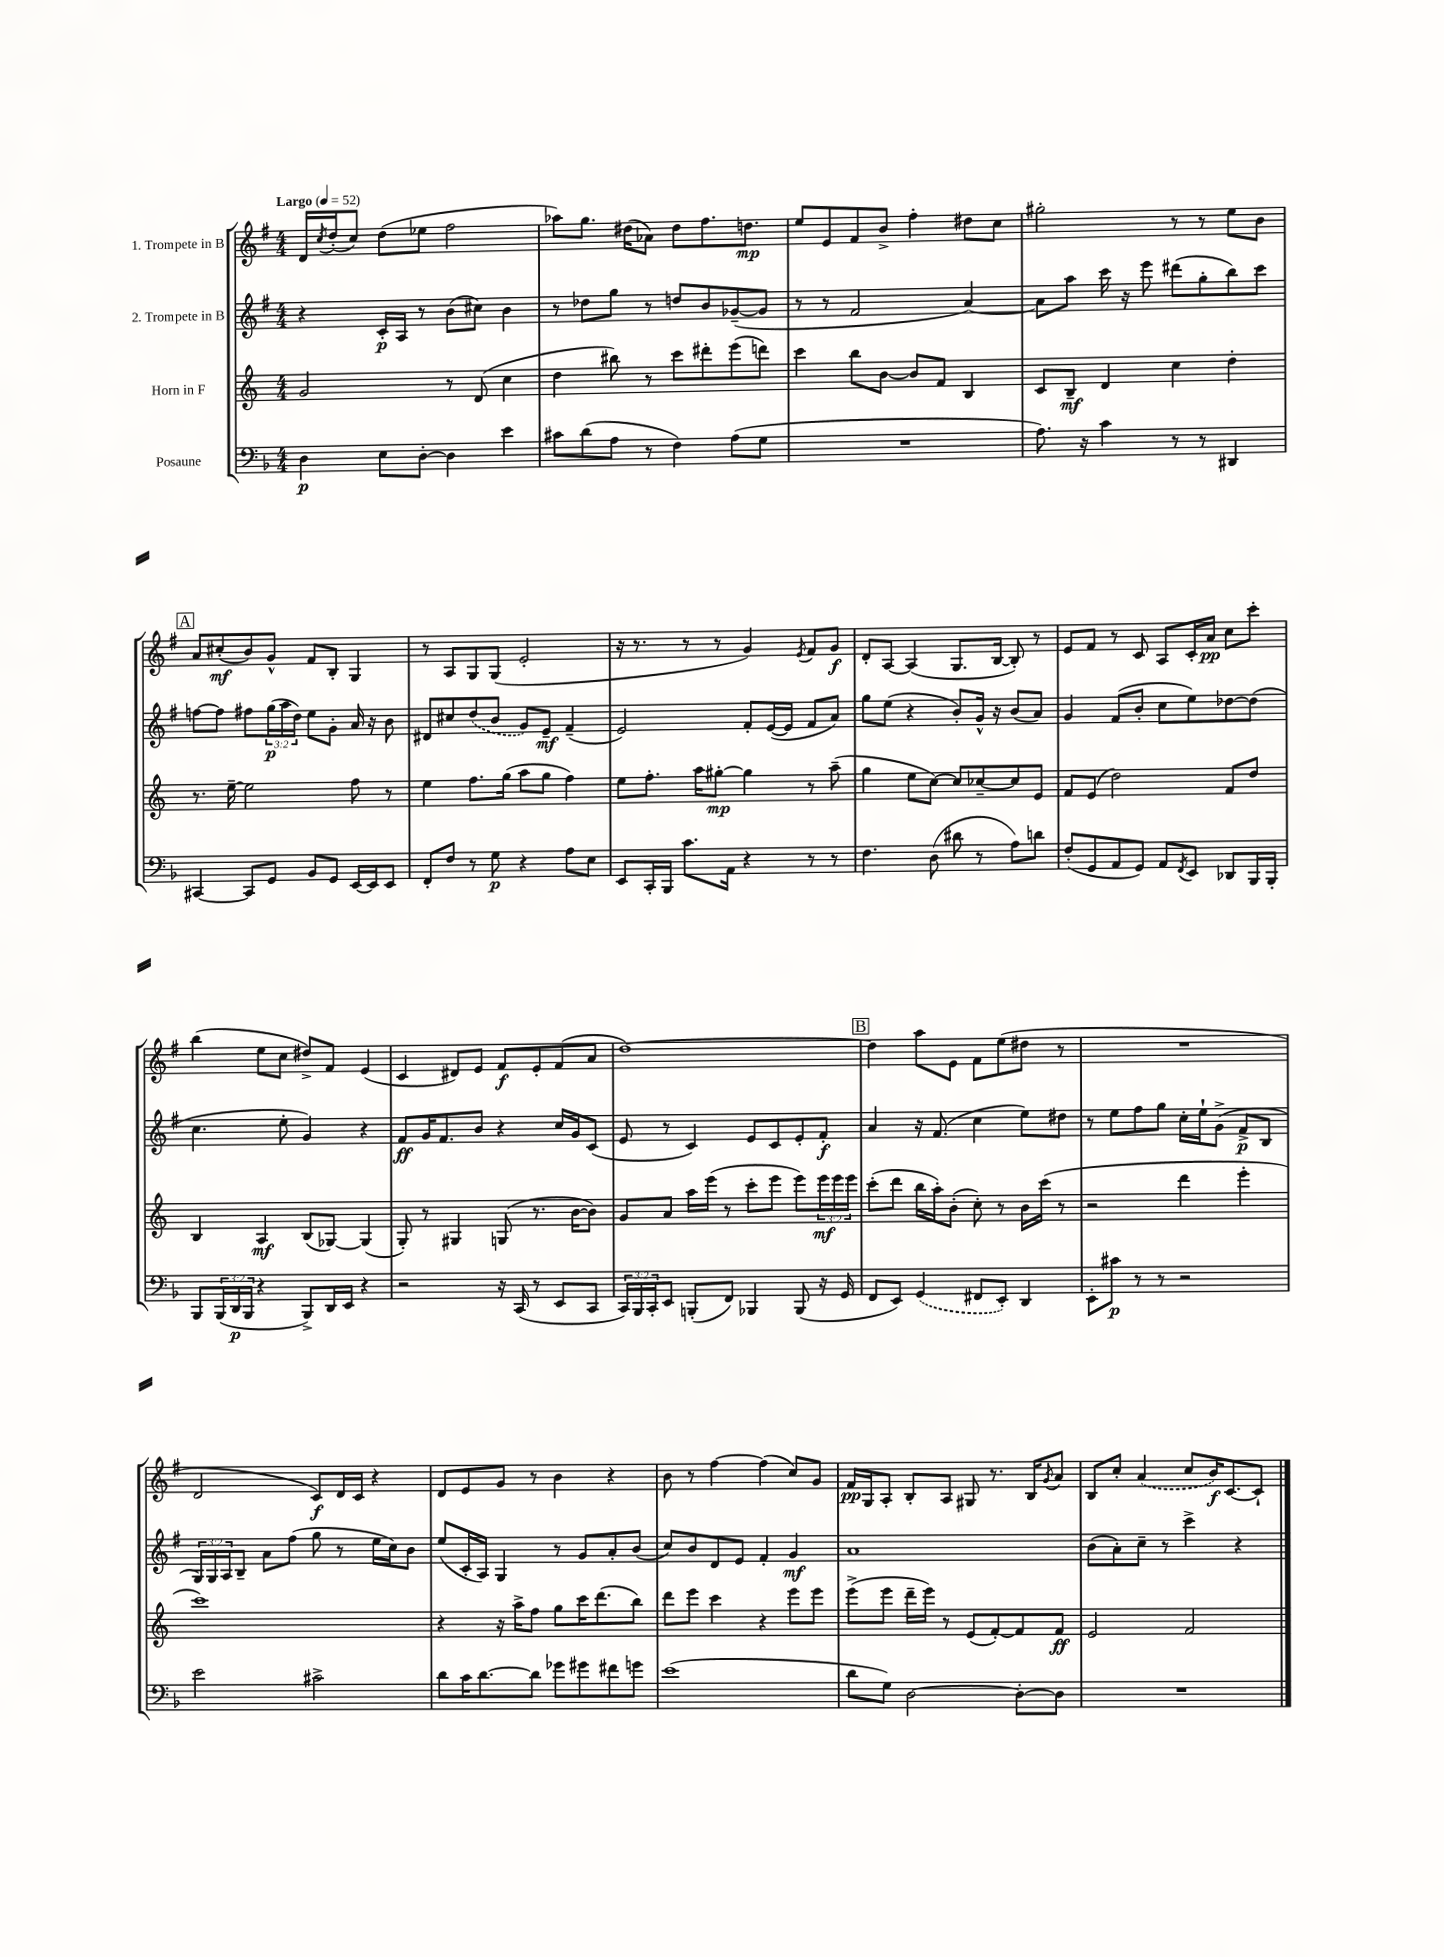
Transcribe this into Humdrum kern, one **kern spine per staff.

**kern	**kern	**kern	**kern
*staff4	*staff3	*staff2	*staff1
*clefF4	*clefG2	*clefG2	*clefG2
*k[b-]	*k[]	*k[f#]	*k[f#]
*M4/4	*M4/4	*M4/4	*M4/4
*MM52	*MM52	*MM52	*MM52
4D	2g	4r	16d
.	.	.	8qcc
.	.	.	(16dd'
.	.	.	8cc)
8E	.	16c'	(8dd
.	.	16A	.
[8D'	.	8r	8ee-
4D]	8r	(8b	2ff#
.	(8d	8cc#)	.
4e	4cc	4b	.
=	=	=	=
8c#	4dd	8r	8aa-)
(8d	.	8dd-	8.gg
8A	8bb#)	8gg	.
.	.	.	(16dd#
8r	8r	8r	8a-)
4F)	8ccc	8dd	8dd#
.	8ddd#'	8b	8.ff#
(8A	(8eee	([8g-~	.
.	.	.	8.dd
8G	8ddd)	8g-]	.
=	=	=	=
1r	4ccc	8r	8ee
.	.	8r	8e
.	8bb	2f#	8f#
.	[8b	.	8b^
.	8b]	.	4ff#'
.	8f	.	.
.	4B	[4a)	8dd#
.	.	.	8cc
=	=	=	=
8.A)	8c	8a]	2gg#'
.	8B~	8aa	.
16r	.	.	.
4c	4d	16ccc	.
.	.	16r	.
.	.	8eee	.
8r	4cc	(8ddd#	8r
8r	.	8gg'	8r
4DD#	4dd'	8bb)	8ee
.	.	8ccc	8b
=	=	=	=
[4CC#	8.r	[8ff	8a
.	.	8ff]	(8cc#'
.	[16ee~	.	.
8CC#]	2ee]	8ff#	8b)
8GG	.	(24gg	8g^^
.	.	24aa	.
.	.	24dd)	.
8BB-	.	8ee	8f#
8GG	.	8g'	8B'
[16EE	8ff	16a	4G
16EE]	.	16r	.
8EE	8r	8b	.
=	=	=	=
8FF'	4ee	8d#	8r
8F	.	8cc#	8A
8r	8.ff	(8dd	8G
8G	.	8b	(8G
.	(16gg	.	.
4r	8aa	8g)	2e'
.	8gg	8e~	.
8A	4ff)	(4f#~	.
8E	.	.	.
=	=	=	=
8EE	8ee	2e)	16r
.	.	.	8.r
16CC'	8.ff'	.	.
16BBB-	.	.	.
8.c	.	.	8r
.	16aa	.	.
.	[8gg#'	.	8r
16AA	.	.	.
4r	4gg#]	8f#'	4g)
.	.	([16e	.
.	.	16e]	.
.	.	.	8qe
8r	8r	8f#	8f#
8r	(8aa~	8a)	8g
=	=	=	=
4.F	4gg	8gg	8d'
.	.	(8ee	[8A
.	8ee	4r	(4A]
(8D	[8cc)	.	.
8d#	8cc]	8b')	8.G
8r	[8cc-~	16g^^	.
.	.	16r	[16B
8A)	8cc-]	(8b	8B'])
8d	8e	8a)	8r
=	=	=	=
(8F'	8f	4g	8e
8GG	(8e	.	8f#
8AA	2dd)	(8f#	8r
8GG)	.	8b'	8c
8AA	.	8cc	8A
8qFF	.	.	.
8EE	.	8ee)	16c'
.	.	.	16a
8DD-	8f	[8dd-	8cc
16BBB-	8dd	(8dd-]	8ccc'
16BBB-'	.	.	.
=	=	=	=
8BBB-	4B	4.cc	(4bb
(24BBB-	.	.	.
24DD	.	.	.
24BBB-	.	.	.
4r	4A	.	8ee
.	.	8ee'	8cc
8BBB-^)	(8B	4g)	8dd#^)
16DD	[8G-)	.	8f#
16EE	.	.	.
4r	(4G-]	4r	(4e
=	=	=	=
2r	8G')	8f#	4c
.	8r	16g	.
.	.	8.f#	.
.	4G#	.	8d#)
.	.	8b	8e
16r	(8G	4r	8f#
(16CC	.	.	.
8r	8.r	.	8e'
8EE	.	16cc	(8f#
.	[16b	16g	.
8CC	8b])	(8c	8a
=	=	=	=
24CC)	8g	8e	[1dd)
24BBB-	.	.	.
24CC'	.	.	.
8EE	8a	8r	.
(8BBB'	16aa	4c)	.
.	(16eee	.	.
8FF)	8r	.	.
4BBB-	8ccc'	8e	.
.	8eee	8c	.
(8BBB-	8eee)	8e'	.
16r	24eee	8f#'	.
.	24eee	.	.
16GG	.	.	.
.	24eee	.	.
=	=	=	=
8FF	(8ccc'	4a	4dd]
8EE)	8ddd	.	.
(4GG	16bb	16r	8aa
.	16aa')	(8.f#	.
.	(8b'	.	8e
8FF#	8cc')	4cc	8f#
8EE')	8r	.	(8ee
4DD	16b	8ee)	8dd#
.	(16ccc	.	.
.	8r	8dd#	8r
=	=	=	=
8EE'	2r	8r	1r
8c#	.	8ee	.
8r	.	8ff#	.
8r	.	8gg	.
2r	4ddd	16cc'	.
.	.	16ee`	.
.	.	(8g^	.
.	4eee'	8f#^	.
.	.	8B	.
=	=	=	=
2e	1ccc)	24G)	2d
.	.	24G	.
.	.	24A	.
.	.	8B~	.
.	.	8a	.
.	.	(8ff#	.
2c#^	.	8gg	8c)
.	.	8r	16d
.	.	.	16c
.	.	16ee	4r
.	.	16cc)	.
.	.	8b	.
=	=	=	=
8d	4r	(8ee	8d
16c	.	16c'	8e
[8.d	.	16A)	.
.	16r	4G	8g
.	16aa^	.	.
8d]	8ff	.	8r
8g-	8gg	8r	4b
8g#	16ccc	8g	.
.	(8.ddd	.	.
8f#	.	8a'	4r
8g	8bb)	(8b	.
=	=	=	=
(1e	8ddd	8cc)	8b
.	8eee	8b	8r
.	4ccc	8d	[4ff#
.	.	8e	.
.	4r	4f#'	(4ff#]
.	8eee	4g	8cc)
.	8eee	.	8g
=	=	=	=
8d	(8eee^	1a	16f#
.	.	.	16G
8G)	8eee	.	8A'
[2D	16ddd~	.	8B'
.	16eee)	.	.
.	8r	.	8A
.	(8e	.	8G#
.	[8f')	.	8.r
8D'_	8f]	.	.
.	.	.	16B
.	.	.	8qg
8D]	8f	.	8a
=	=	=	=
1r	2e	(8b	8B
.	.	8a')	8cc'
.	.	8cc~	(4a
.	.	8r	.
.	2f	4ccc^	8cc
.	.	.	16b)
.	.	.	[8.c
.	.	4r	.
.	.	.	8c`]
==	==	==	==
*-	*-	*-	*-
